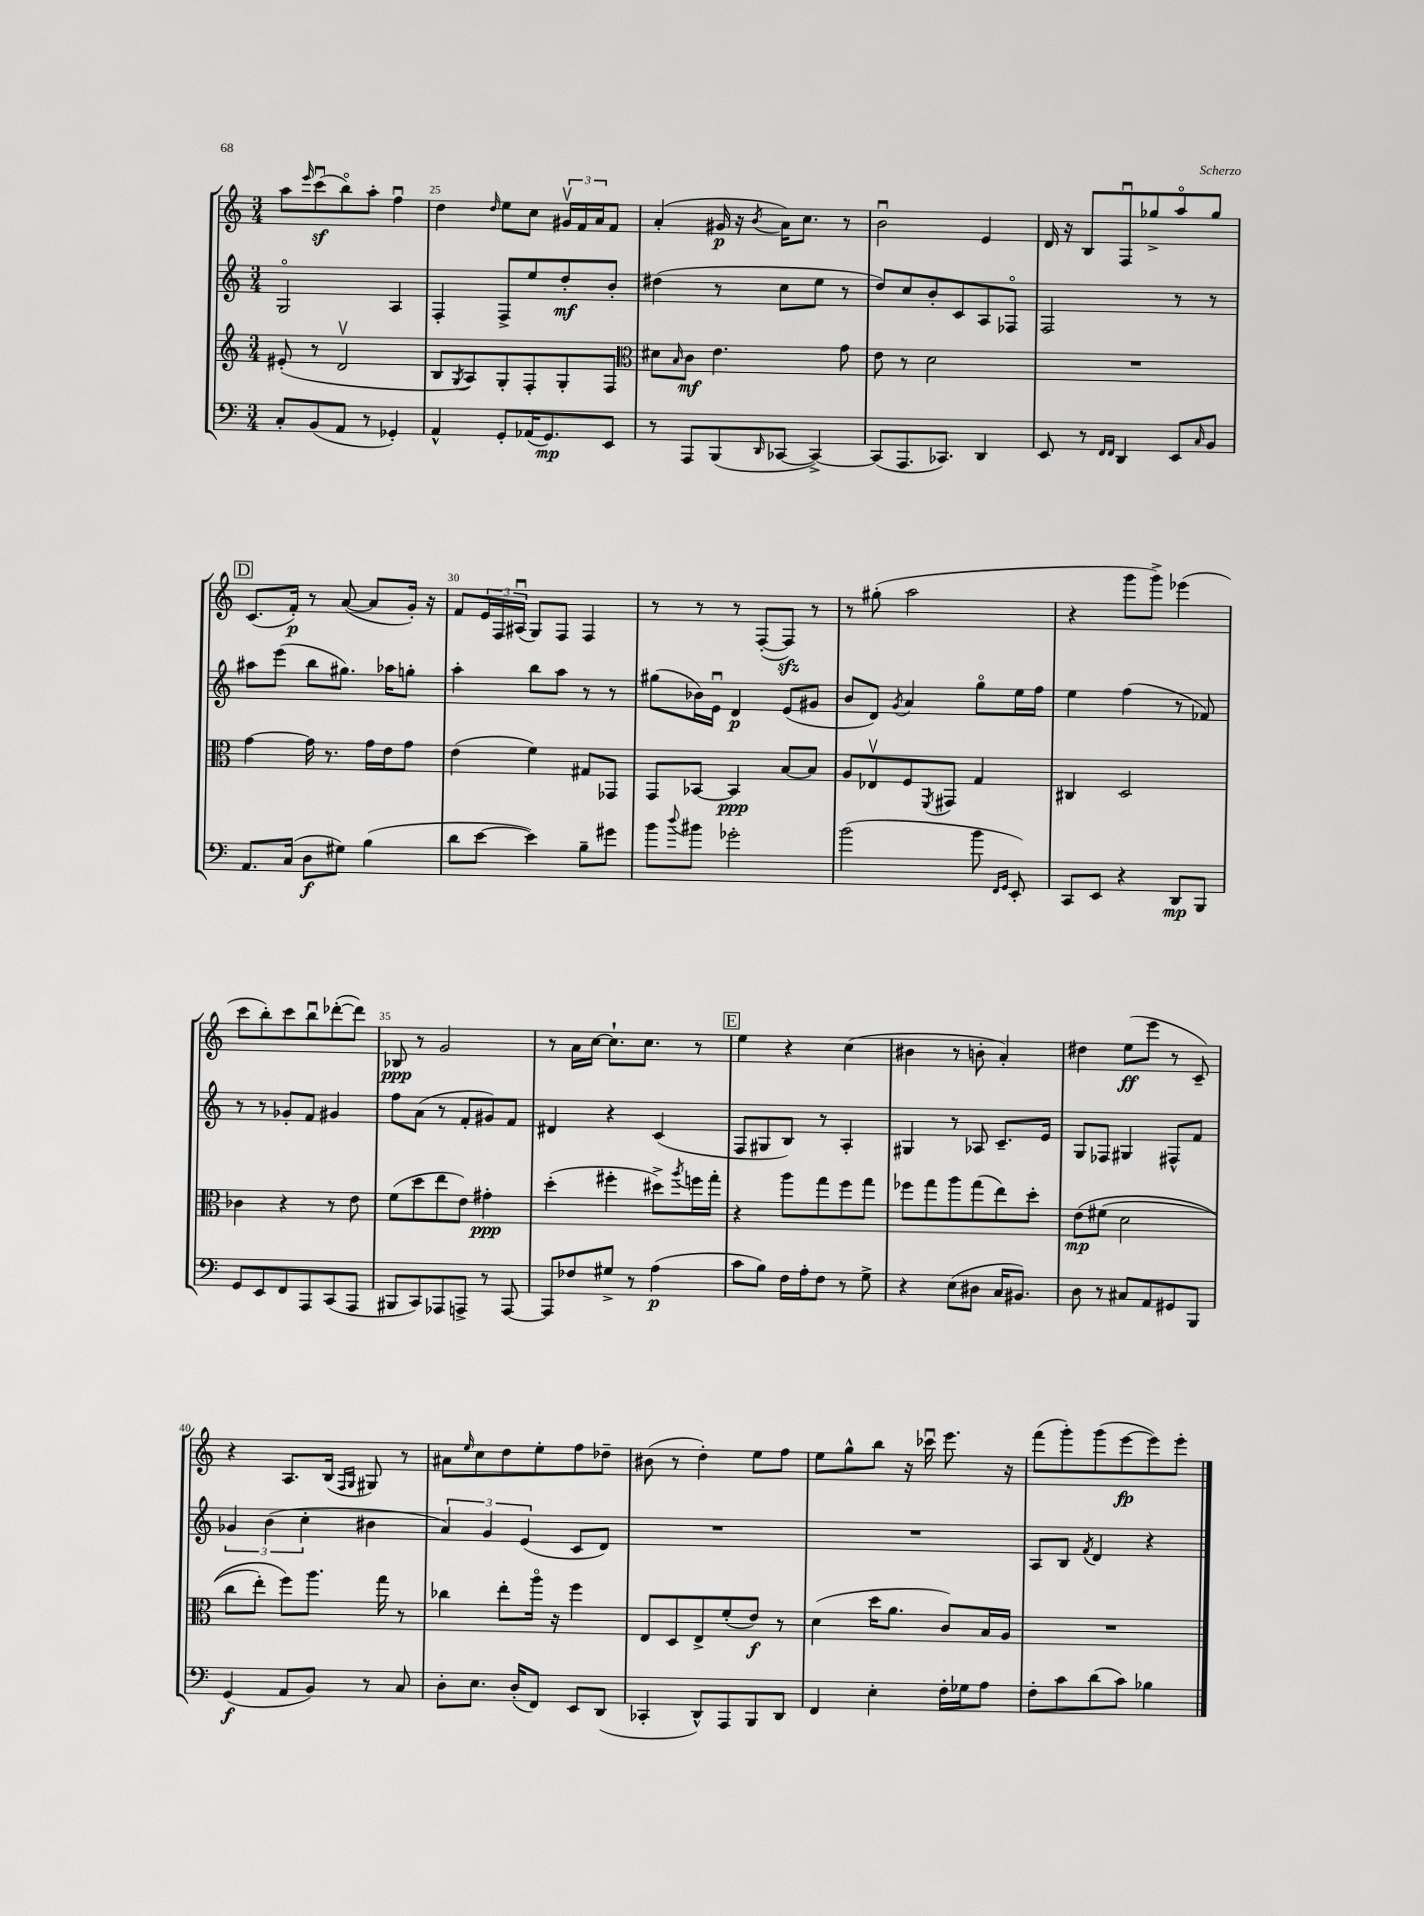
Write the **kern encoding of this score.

**kern	**dynam	**kern	**dynam	**kern	**dynam	**kern	**dynam
*part4	*part4	*part3	*part3	*part2	*part2	*part1	*part1
*staff4	*staff4	*staff3	*staff3	*staff2	*staff2	*staff1	*staff1
*clefF4	*	*clefG2	*	*clefG2	*	*clefG2	*
*k[]	*	*k[]	*	*k[]	*	*k[]	*
*M3/4	*	*M3/4	*	*M3/4	*	*M3/4	*
=24	=24	=24	=24	=24	=24	=24	=24
8C'/L	.	(8e#X'/	.	2G/	.	8aa\L	.
.	.	.	.	.	.	16qqeee/	.
(8BB/	.	8r	.	.	.	(8ccczu\	.
8AA/J	.	2dv/	.	.	.	8bb\)	.
8r	.	.	.	.	.	8aa'\J	.
4GG-X'/)	.	.	.	4A/	.	4ffu\	.
=25	=25	=25	=25	=25	=25	=25	=25
4AA^^/	.	8B/L	.	4F'/	.	4dd\	.
.	.	8qG/	.	.	.	.	.
.	.	8A/)	.	.	.	.	.
.	.	.	.	.	.	16qqdd/	.
8GG'/L	.	8G'/	.	8F^/L	.	8ee\L	.
(16AA-X/K	.	8F'/	.	8ee/	.	8cc\J	.
8.GG/)	mp	.	.	.	.	.	.
.	.	8G'/	.	8dd'/	mf	24g#Xv/LL	.
.	.	.	.	.	.	24f/	.
.	.	.	.	.	.	24a/J	.
8EE/J	.	8F/J	.	8b'/J	.	8f/J	.
=26	=26	=26	=26	=26	=26	=26	=26
*	*	*clefC3	*	*	*	*	*
8r	.	8d#X\L	.	(4dd#X\	.	(4a'/	.
.	.	16qqB/	.	.	.	.	.
8AAA/L	.	8c\J	mf	.	.	.	.
(8BBB/	.	4.e\	.	8r	.	16g#X/	p
.	.	.	.	.	.	16r	.
16qqDD/	.	.	.	.	.	8qb/	.
[8CC-X/J	.	.	.	8cc\L	.	16a\KL)	.
.	.	.	.	.	.	8.cc\J	.
4CC-^/_)	.	.	.	8ee\J	.	.	.
.	.	8g\	.	8r	.	8r	.
=27	=27	=27	=27	=27	=27	=27	=27
(8CC-/L]	.	8e\	.	8dd/L)	.	2bu\	.
8.AAA/	.	8r	.	8cc/	.	.	.
.	.	2d\	.	8b'/	.	.	.
8.CC-X/J)	.	.	.	.	.	.	.
.	.	.	.	8c/	.	.	.
4DD/	.	.	.	8A/	.	4e/	.
.	.	.	.	8F-X/J	.	.	.
=28	=28	=28	=28	=28	=28	=28	=28
8EE/	.	2.r	.	2F/	.	16d/	.
.	.	.	.	.	.	16r	.
8r	.	.	.	.	.	8B/L	.
16qqFF/LL	.	.	.	.	.	.	.
16qqFF/JJ	.	.	.	.	.	.	.
4DD/	.	.	.	.	.	8Fu/	.
.	.	.	.	.	.	8gg-X^/	.
8EE/L	.	.	.	8r	.	8aa/	.
16qqC/	.	.	.	.	.	.	.
8BB/J	.	.	.	8r	.	8gg-/J	.
!!LO:LB:g=z
!!LO:REH:place=s1:t=D
=29	=29	=29	=29	=29	=29	=29	=29
8.AA/L	.	[4g\	.	8aa#X\L	.	(8.c/L	.
.	.	.	.	(8eee\J	.	.	.
(16C/Jk	.	.	.	.	.	16f'/Jk)	p
8D\L	f	16g\]	.	8bb\L	.	8r	.
.	.	8.r	.	.	.	.	.
8G#X\J)	.	.	.	8.gg#X\J)	.	([8a/	.
(4B\	.	16g\LL	.	.	.	8a/L]	.
.	.	16e\J	.	16aa-X\KL	.	.	.
.	.	8g\J	.	8ggn'\J	.	16g'/Jk)	.
.	.	.	.	.	.	16r	.
=30	=30	=30	=30	=30	=30	=30	=30
8d\L	.	(4e\	.	4aa'\	.	8f/L	.
[8e\J	.	.	.	.	.	24e/L	.
.	.	.	.	.	.	24F/	.
.	.	.	.	.	.	(24A#Xu/JJ	.
4e\])	.	4f\)	.	8bb\L	.	8G/L)	.
.	.	.	.	8aa\J	.	8F/J	.
8B~\L	.	8G#X/L	.	8r	.	4F/	.
8g#X\J	.	8GG-X/J	.	8r	.	.	.
=31	=31	=31	=31	=31	=31	=31	=31
8b\L	.	8GG/L	.	(8gg#X\L	.	8r	.
8qqdd/	.	.	.	.	.	.	.
8b#X\J	.	[8BB-X/J	.	16b-X\L)	.	8r	.
.	.	.	.	16eu\JJ	.	.	.
2g-X'\	.	4BB-/]	ppp	4d/	p	8r	.
.	.	.	.	.	.	([8F'/L	.
.	.	[8B/L	.	(8e/L	.	8Fzz/J])	.
.	.	8B/J]	.	8g#X/J	.	8r	.
=32	=32	=32	=32	=32	=32	=32	=32
(2b\	.	8A/L	.	8b/L	.	8r	.
.	.	8E-Xv/	.	8d/J)	.	(8gg#X'\	.
.	.	.	.	8qg/	.	.	.
.	.	8F/	.	4a/	.	2aa\	.
.	.	8qFF/	.	.	.	.	.
.	.	8GG#X/J	.	.	.	.	.
8b\	.	4G/	.	8gg\L	.	.	.
16qqFF/LL	.	.	.	.	.	.	.
16qqGG/JJ	.	.	.	.	.	.	.
8EE'/)	.	.	.	16ee\L	.	.	.
.	.	.	.	16ff\JJ	.	.	.
=33	=33	=33	=33	=33	=33	=33	=33
8CC/L	.	4C#X/	.	4ee\	.	4r	.
8EE/J	.	.	.	.	.	.	.
4r	.	2D/	.	(4ff\	.	8ggg\L	.
.	.	.	.	.	.	8ggg^\J)	.
8DD/L	mp	.	.	8r	.	(4eee-X\	.
8BBB/J	.	.	.	8f-X/)	.	.	.
!!LO:LB:g=z
=34	=34	=34	=34	=34	=34	=34	=34
8GG/L	.	4c-X\	.	8r	.	8ccc\L	.
8EE/	.	.	.	8r	.	8bb'\)	.
8FF/	.	4r	.	8g-X'/L	.	8ccc\	.
8AAA/	.	.	.	8f/J	.	8bbu\	.
(8CC/	.	8r	.	4g#X/	.	([8ddd-X'\	.
8AAA/J	.	8e\	.	.	.	8ddd-\J])	.
=35	=35	=35	=35	=35	=35	=35	=35
8BBB#X/L	.	(8f\L	.	8ff\L	.	8B-X/	ppp
8CC/)	.	8dd\	.	(8a\J	.	8r	.
8AAA-X/	.	8ee\	.	8r	.	2g/	.
8AAAn^/J	.	8e\J)	.	8f'/L	.	.	.
8r	.	4g#X'\	ppp	8g#X/)	.	.	.
[8AAA/	.	.	.	8f/J	.	.	.
=36	=36	=36	=36	=36	=36	=36	=36
8AAA/L]	.	(4dd'\	.	4d#X/	.	8r	.
8F-X/	.	.	.	.	.	16a\LL	.
.	.	.	.	.	.	[16cc\JJ	.
8G#X^/J	.	4ff#X'\	.	4r	.	8.cc`\L]	.
8r	.	.	.	.	.	.	.
.	.	.	.	.	.	8.cc\J	.
(4A\	p	8dd#X^\L)	.	(4c/	.	.	.
.	.	8qaa/	.	.	.	.	.
.	.	16ffn\L	.	.	.	8r	.
.	.	16gg'\JJ	.	.	.	.	.
!!LO:REH:place=s1:t=E
=37	=37	=37	=37	=37	=37	=37	=37
8c\L	.	4r	.	8F/L	.	4ee\	.
8B\J)	.	.	.	8G#X/	.	.	.
16F\LL	.	8aa\L	.	8B/J)	.	4r	.
16A'\J	.	.	.	.	.	.	.
8F\J	.	8gg\	.	8r	.	.	.
8r	.	8ff\	.	4A'/	.	(4cc\	.
8G^\	.	8gg\J	.	.	.	.	.
=38	=38	=38	=38	=38	=38	=38	=38
4r	.	8ff-X\L	.	4G#X/	.	4b#X\	.
.	.	8gg\	.	.	.	.	.
(8E\L	.	8aa\	.	8r	.	8r	.
8D#X\J	.	(8gg\	.	8A-X/	.	8bn'\	.
16C/KL	.	8ee\)	.	8.c~/L	.	4a'/)	.
8.BB#X/J)	.	.	.	.	.	.	.
.	.	8dd'\J	.	.	.	.	.
.	.	.	.	16e/Jk	.	.	.
=39	=39	=39	=39	=39	=39	=39	=39
8D\	.	(8e\L	mp	8G/L	.	4dd#X\	.
8r	.	(8f#X\J	.	8F-X/J	.	.	.
8C#X/L	.	2d\	.	4G#X/	.	(8ee\L	ff
8AA/	.	.	.	.	.	8eee\J	.
8GG#X/	.	.	.	8F#X^^/L	.	8r	.
8BBB/J	.	.	.	8f/J	.	8c~/)	.
!!LO:LB:g=z
=40	=40	=40	=40	=40	=40	=40	=40
(4GG/	f	8cc\L	.	6g-X/	.	4r	.
.	.	8ee'\J)	.	.	.	.	.
.	.	.	.	(6b\	.	.	.
8AA/L	.	8ff\L)	.	.	.	8.A/L	.
.	.	.	.	6cc'\	.	.	.
8BB/J)	.	8.aa\J	.	.	.	.	.
.	.	.	.	.	.	(16B/Jk	.
.	.	.	.	.	.	16qqF/LL	.
.	.	.	.	.	.	16qqG/JJ	.
8r	.	.	.	4b#X\	.	8G#X/)	.
.	.	16gg\	.	.	.	.	.
8C/	.	8r	.	.	.	8r	.
=41	=41	=41	=41	=41	=41	=41	=41
8D'\L	.	4cc-X\	.	6a/)	.	8a#X\L	.
.	.	.	.	.	.	16qqee/	.
8.E\J	.	.	.	.	.	8cc\	.
.	.	.	.	6g/	.	.	.
.	.	8ee'\L	.	.	.	8dd\	.
(16D'/KL	.	.	.	.	.	.	.
.	.	.	.	(6e/	.	.	.
8FF/J)	.	16aa\Jk	.	.	.	8ee'\	.
.	.	16r	.	.	.	.	.
8EE/L	.	4ff\	.	8c/L	.	8ff\	.
(8DD/J	.	.	.	8d/J)	.	8dd-X~\J	.
=42	=42	=42	=42	=42	=42	=42	=42
4CC-X'/	.	8E/L	.	2.r	.	(8b#X\	.
.	.	8D/	.	.	.	8r	.
8DD^^/L)	.	8E^/	.	.	.	4dd'\)	.
8AAA/	.	(8f'/	.	.	.	.	.
8BBB/	.	8e/J)	f	.	.	8ee\L	.
8DD/J	.	8r	.	.	.	8ff\J	.
=43	=43	=43	=43	=43	=43	=43	=43
4FF/	.	(4d\	.	2.r	.	8ee\L	.
.	.	.	.	.	.	8gg^^\	.
4E'\	.	16dd\KL	.	.	.	8bb\J	.
.	.	8.a\J	.	.	.	.	.
.	.	.	.	.	.	16r	.
.	.	.	.	.	.	16ccc-Xu\	.
16F'\LL	.	8c/L)	.	.	.	8.eee\	.
16G-X\J	.	.	.	.	.	.	.
8A\J	.	16B/L	.	.	.	.	.
.	.	16A/JJ	.	.	.	16r	.
=44	=44	=44	=44	=44	=44	=44	=44
8F'\L	.	2.r	.	8A/L	.	(8fff\L	.
8c\	.	.	.	8B/J	.	8ggg'\)	.
.	.	.	.	8qf/	.	.	.
(8d\	.	.	.	4d/	.	(8ggg\	.
8c\J)	.	.	.	.	.	[8eee\	fp
4B-X\	.	.	.	4r	.	8eee\])	.
.	.	.	.	.	.	8eee'\J	.
==	==	==	==	==	==	==	==
*-	*-	*-	*-	*-	*-	*-	*-
